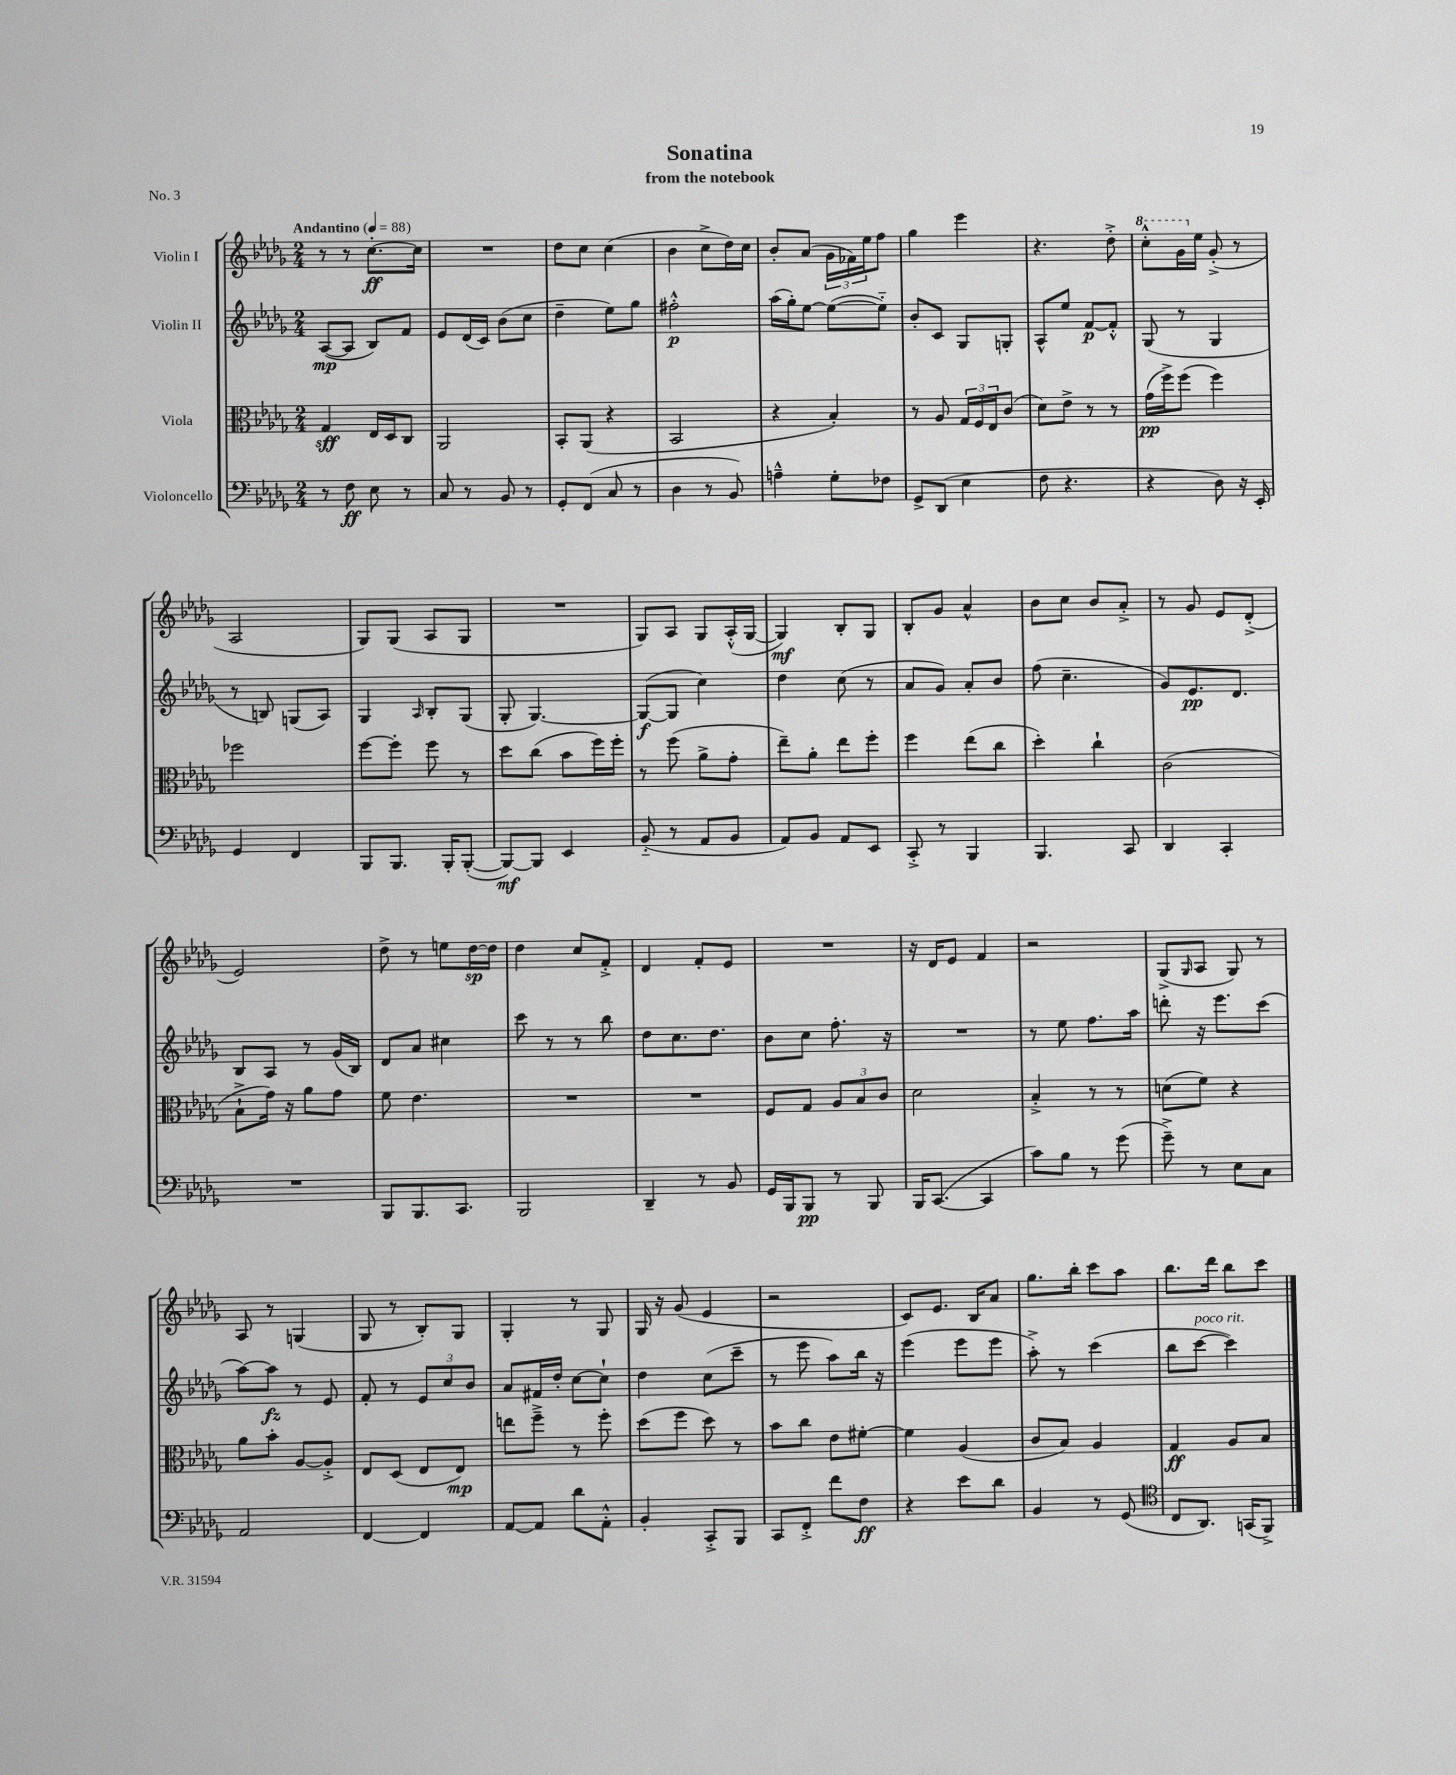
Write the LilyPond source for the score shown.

\header { title = "Sonatina" subtitle = "from the notebook" piece = "No. 3" }
<<
\new StaffGroup <<
\new Staff = "s0" \with { instrumentName = "Violin I" } {
    \clef treble \key des \major \numericTimeSignature \time 2/4 \tempo "Andantino" 4 = 88
    r8 r8 c''8.~-.\ff c''16 |
    R2 |
    des''8 c''8 c''4( |
    bes'4 c''8-> des''16) c''16 |
    bes'8-. aes'8( \tuplet 3/2 { ges'16 fes'16) ees''16 } f''8 |
    ges''4 ees'''4 |
    r4. des''8-.-> |
    \ottava #1 c'''8-.-^ ges''16 \ottava #0 ees''16 ges'8-.->( r8 |
    aes2 |
    ges8) ges8( aes8 ges8 |
    R2 |
    ges8) aes8 ges8 aes16-.-^( ges16~ |
    ges4\mf) bes8-. ges8 |
    bes8-. ges'8 aes'4-^ |
    bes'8 c''8 bes'8 aes'8-.-> |
    r8 ges'8 ees'8 des'8-.->( |
    ees'2) |
    des''8-> r8 e''8 des''16~\sp des''16 |
    des''4 c''8 f'8-.-> |
    des'4 f'8-. ees'8 |
    R2 |
    r16 des'16 ees'8 f'4 |
    r2 |
    ges8->( \grace { ges16 } aes8 ges8) r8 |
    aes8 r8 g4( |
    ges8 r8 bes8-.) ges8 |
    ges4-. r8 ges8 |
    ges16 r16 ges'8( ees'4 |
    r2 |
    c'8) ees'8. bes16 aes'8 |
    ges''8. bes''16-. c'''8 aes''8 |
    bes''8. des'''16 bes''8 c'''8 \bar "|." |
}
\new Staff = "s1" \with { instrumentName = "Violin II" } {
    \clef treble \key des \major \numericTimeSignature \time 2/4
    aes8~\mp( aes8 bes8) f'8 |
    ees'8 des'16( c'16) bes'8( c''8 |
    des''4-- ees''8) ges''8 |
    fis''2-.-^\p |
    aes''16( ges''16-.) ees''8~ ees''8~( ees''8-_) |
    bes'8-. c'8 ges8 g8-. |
    aes8-^ ees''8 f'8~\p f'8-.-^ |
    ges8( r8 ges4 |
    r8 b8) g8( aes8) |
    ges4 \grace { aes16 } bes8-. ges8( |
    ges8-. ges4.~) |
    ges8~\f( ges8 c''4) |
    des''4 c''8( r8 |
    aes'8 ges'8) aes'8-. bes'8 |
    f''8( c''4.-- |
    ges'8) ees'8.\pp des'8. |
    bes8 aes8 r8 ges'16( bes16) |
    des'8 aes'8 cis''4 |
    c'''8 r8 r8 bes''8 |
    des''8 c''8. des''8. |
    bes'8 c''8 f''8.-. r16 |
    R2 |
    r8 ees''8 f''8. aes''16 |
    d'''8-. r16 ees'''8. c'''8( |
    aes''8~) aes''8\fz r8 ees'8 |
    f'8-. r8 \tuplet 3/2 { ees'8 c''8 bes'8 } |
    aes'8 fis'16 des''16-. c''8~ c''8-! |
    des''4 c''8( c'''8-- |
    r8 ees'''8 aes''8) bes''16 r16 |
    ees'''4( ees'''8 ees'''8 |
    aes''8-.->) r8 c'''4( |
    bes''8 c'''8~^\markup { \italic "poco rit." } c'''4) \bar "|." |
}
\new Staff = "s2" \with { instrumentName = "Viola" } {
    \clef alto \key des \major \numericTimeSignature \time 2/4
    ges4\sff ees16 des16 c8 |
    aes,2 |
    bes,8-. aes,8( r4 |
    bes,2 |
    r4 bes4-.) |
    r8 aes8 \tuplet 3/2 { ges16 f16 ees16 } c'8( |
    des'8) ees'8-> r8 r8 |
    ges'16\pp( f''16->) f''8( f''4) |
    fes''2 |
    f''8~ f''8-. f''8 r8 |
    des''8 c''8( bes'8 f''16) f''16-. |
    r8 f''8( aes'8-> ges'8-. |
    ees''8--) aes'8-. ees''8 f''8-. |
    f''4 ees''8( c''8 |
    des''4-.) c''4-! |
    c'2( |
    bes8-!-> ges'16) r16 aes'8 ges'8 |
    f'8 ees'4. |
    R2 |
    R2 |
    f8 ges8 \tuplet 3/2 { aes8 bes8 c'8 } |
    des'2 |
    bes4-.-> r8 r8 |
    d'8( f'8) r4 |
    aes'8 bes'8-. aes8~ aes8-.-> |
    ees8 des8( ees8 ees8\mp) |
    e''8 f''8---> r8 f''8-. |
    des''8( f''8 des''8) r8 |
    bes'8 c''8 ees'8 fis'8~-. |
    fis'4 aes4( |
    c'8 bes8) aes4 |
    ges4\ff aes8 bes8 \bar "|." |
}
\new Staff = "s3" \with { instrumentName = "Violoncello" } {
    \clef bass \key des \major \numericTimeSignature \time 2/4
    r8 f8\ff ees8 r8 |
    c8 r8 bes,8 r8 |
    ges,8-. f,8( c8 r8 |
    des4 r8 bes,8) |
    a4---^ ges8-. fes8 |
    ges,8-> des,8( ees4 |
    f8 r4. |
    r4 des8) r16 ees,16-. |
    ges,4 f,4 |
    bes,,8 bes,,8. bes,,16-. bes,,8~-.( |
    bes,,8~\mf) bes,,8 ees,4 |
    bes,8-_( r8 aes,8 bes,8 |
    aes,8) bes,8 aes,8 ees,8 |
    c,8-.-> r8 bes,,4 |
    bes,,4. c,8 |
    des,4 c,4-. |
    R2 |
    bes,,8 bes,,8. c,8. |
    bes,,2 |
    des,4-- r8 bes,8 |
    ges,16 bes,,16 bes,,8\pp r8 bes,,8 |
    bes,,16 c,8.~( c,4 |
    c'8) bes8 r8 ges'8( |
    ges'8--->) r8 ees8 c8 |
    aes,2 |
    f,4~ f,4 |
    aes,8~ aes,8 des'8 aes,8-.-^ |
    bes,4-. c,8-.-> bes,,8 |
    c,8 f,8-.-> f'8 f8\ff |
    r4 ees'8 des'8 |
    bes,4 r8 ges,8( |
    \clef tenor c8 aes,8.) g,16( f,8->) \bar "|." |
}
>>
>>
\layout { \context { \Score \remove "Bar_number_engraver" } }
